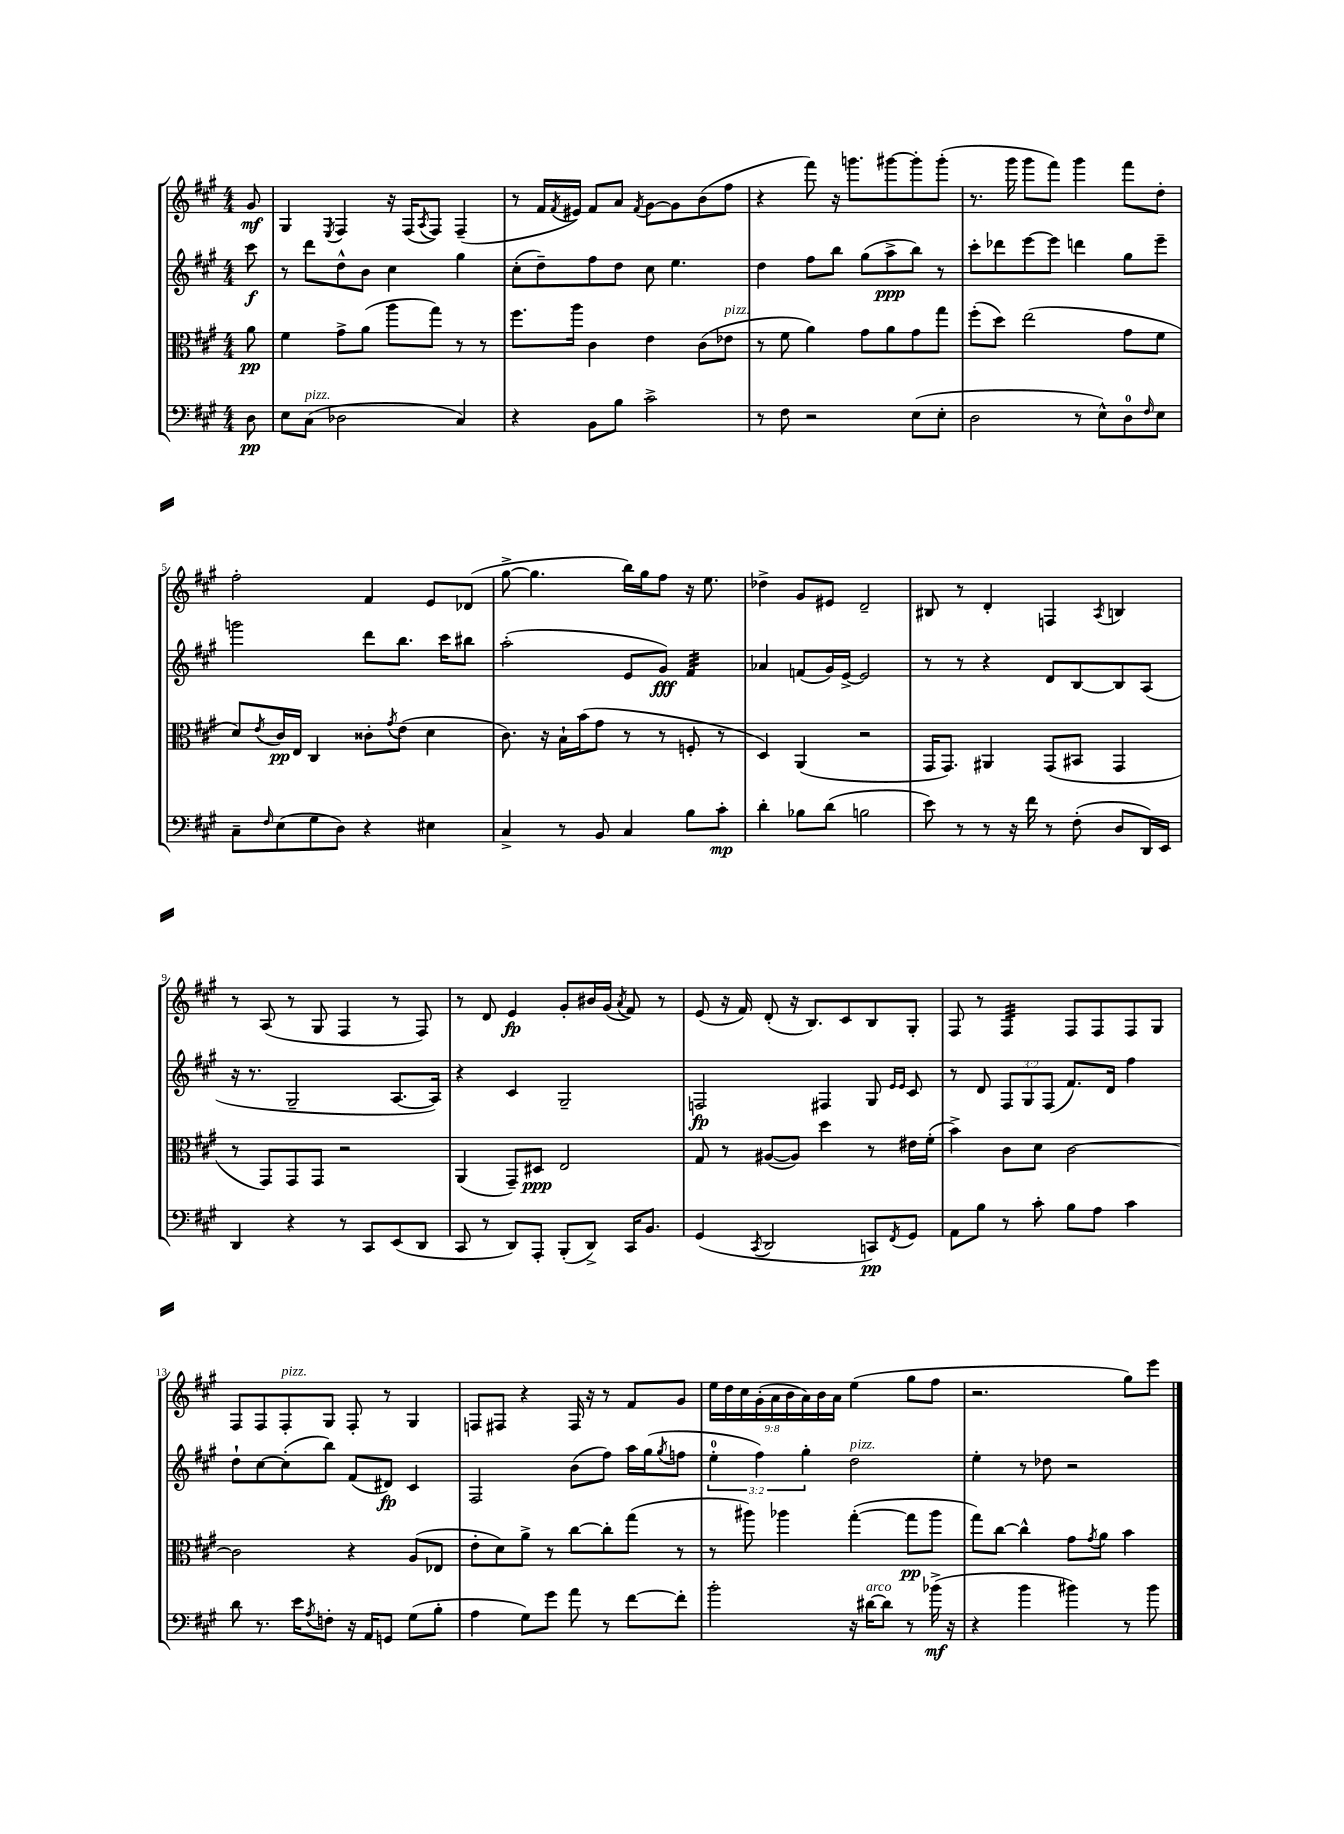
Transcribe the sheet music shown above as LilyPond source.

<<
\new StaffGroup <<
\new Staff = "s0" {
    \clef treble \key a \major \numericTimeSignature \time 4/4 \override Staff.TupletNumber.text = #tuplet-number::calc-fraction-text \partial 8
    gis'8\mf |
    gis4 \acciaccatura { e8 } fis4 r16 fis16( \acciaccatura { a8 } fis8) fis4--( |
    r8 fis'16 \acciaccatura { fis'8 } eis'16) fis'8 a'8 \acciaccatura { fis'8 } gis'8~ gis'8 b'8( fis''8 |
    r4 fis'''8) r16 g'''8. gis'''8~ gis'''8-. gis'''8-.( |
    r8. gis'''16 gis'''8 fis'''8) gis'''4 fis'''8 d''8-. |
    fis''2-. fis'4 e'8 des'8( |
    gis''8~-> gis''4. b''16) gis''16 fis''8 r16 e''8. |
    des''4-> gis'8 eis'8 d'2-- |
    bis8 r8 d'4-. f4 \acciaccatura { a8 } b4 |
    r8 a8( r8 gis8 fis4 r8 fis8) |
    r8 d'8 e'4\fp gis'8-. bis'16 gis'16( \acciaccatura { a'8 } fis'8) r8 |
    e'8( r16 fis'16) d'8-.( r16 b8.) cis'8 b8 gis8-. |
    fis8 r8 fis4:32 fis8 fis8 fis8 gis8 |
    fis8 fis8 fis8-.^\markup { \italic "pizz." } gis8 fis8-. r8 gis4 |
    f8 fis8 r4 fis16 r16 r8 fis'8 gis'8 |
    \tuplet 9/8 { e''16 d''16 cis''16 gis'16-.( a'16 b'16 a'16) b'16 a'16 } e''4( gis''8 fis''8 |
    r2. gis''8) e'''8 \bar "|." |
}
\new Staff = "s1" {
    \clef treble \key a \major \numericTimeSignature \time 4/4 \override Staff.TupletNumber.text = #tuplet-number::calc-fraction-text \partial 8
    cis'''8\f |
    r8 d'''8 d''8-^ b'8 cis''4 gis''4 |
    cis''8-.( d''8--) fis''8 d''8 cis''8 e''4. |
    d''4 fis''8 b''8 gis''8( a''8->\ppp b''8) r8 |
    cis'''8-. des'''8 e'''8~ e'''8 d'''4 gis''8 e'''8-- |
    g'''2 d'''8 b''8. cis'''16 bis''8 |
    a''2-.( e'8 gis'8\fff) fis'4:32 |
    aes'4 f'8( gis'16) e'16~-> e'2 |
    r8 r8 r4 d'8 b8~ b8 a8( |
    r16 r8. gis2-- a8.~ a16) |
    r4 cis'4 gis2-- |
    f2\fp fis4 gis8 \grace { e'16 e'16 } cis'8 |
    r8 d'8 \tuplet 3/2 { fis8 gis8 fis8( } fis'8.) d'16 fis''4 |
    d''8-! cis''8~ cis''8-.( b''8) fis'8( dis'8\fp) cis'4 |
    fis2 b'8( fis''8) a''16 gis''16( \acciaccatura { gis''8 } f''8 |
    \tuplet 3/2 { e''4-0-. fis''4) gis''4-. } d''2^\markup { \italic "pizz." } |
    e''4-. r8 des''8 r2 \bar "|." |
}
\new Staff = "s2" {
    \clef alto \key a \major \numericTimeSignature \time 4/4 \partial 8
    a'8\pp |
    fis'4 gis'8-> a'8( a''8 gis''8) r8 r8 |
    fis''8. a''16 cis'4 e'4 cis'8( ees'8^\markup { \italic "pizz." } |
    r8 fis'8 a'4) gis'8 a'8 gis'8 gis''8 |
    fis''8-.( d''8) e''2( gis'8 fis'8 |
    d'8) \acciaccatura { e'8 } cis'16\pp e16 cis4 cisis'8-. \acciaccatura { gis'8 } e'8( d'4 |
    cis'8.) r16 b16-! b'16( gis'8 r8 r8 f8-. r8 |
    d4) a,4( r2 |
    gis,16 gis,8.) ais,4 gis,8( bis,8 gis,4 |
    r8 gis,8) gis,8 gis,8 r2 |
    a,4( gis,8--) dis8\ppp e2 |
    gis8 r8 ais8~( ais8) d''4 r8 eis'16 fis'16-.( |
    b'4->) cis'8 d'8 cis'2~ |
    cis'2 r4 a8( ees8 |
    e'8-. d'8) a'8-> r8 cis''8~ cis''8-. gis''8( r8 |
    r8 ais''8) aes''4 gis''4~-.( gis''8\pp aes''8 |
    gis''8) cis''8~ cis''4-^ gis'8 \acciaccatura { gis'8 } a'8 b'4 \bar "|." |
}
\new Staff = "s3" {
    \clef bass \key a \major \numericTimeSignature \time 4/4 \partial 8
    d8\pp |
    e8 cis8^\markup { \italic "pizz." }( des2 cis4) |
    r4 b,8 b8 cis'2-> |
    r8 fis8 r2 e8( e8-. |
    d2 r8 e8-^) d8-0 \grace { fis16 } e8 |
    cis8-- \grace { fis16 } e8( gis8 d8) r4 eis4 |
    cis4-> r8 b,8 cis4 b8 cis'8-.\mp |
    d'4-. bes8 d'8( b2 |
    e'8) r8 r8 r16 fis'16 r8 fis8-.( d8 d,16) e,16 |
    d,4 r4 r8 cis,8 e,8( d,8 |
    cis,8 r8 d,8) a,,8-. b,,8-.( d,8->) cis,16 b,8. |
    gis,4( \acciaccatura { cis,8 } d,2 c,8\pp) \acciaccatura { fis,8 } gis,8 |
    a,8 b8 r8 cis'8-. b8 a8 cis'4 |
    d'8 r8. e'16 \acciaccatura { a8 } f8-. r16 a,16 g,8 gis8( b8-. |
    a4 gis8) gis'8 a'8 r8 fis'8~ fis'8-. |
    b'2-. r16 dis'16~^\markup { \italic "arco" } dis'8 r8 bes'16->\mf( r16 |
    r4 b'4 bis'4) r8 bis'8 \bar "|." |
}
>>
>>
